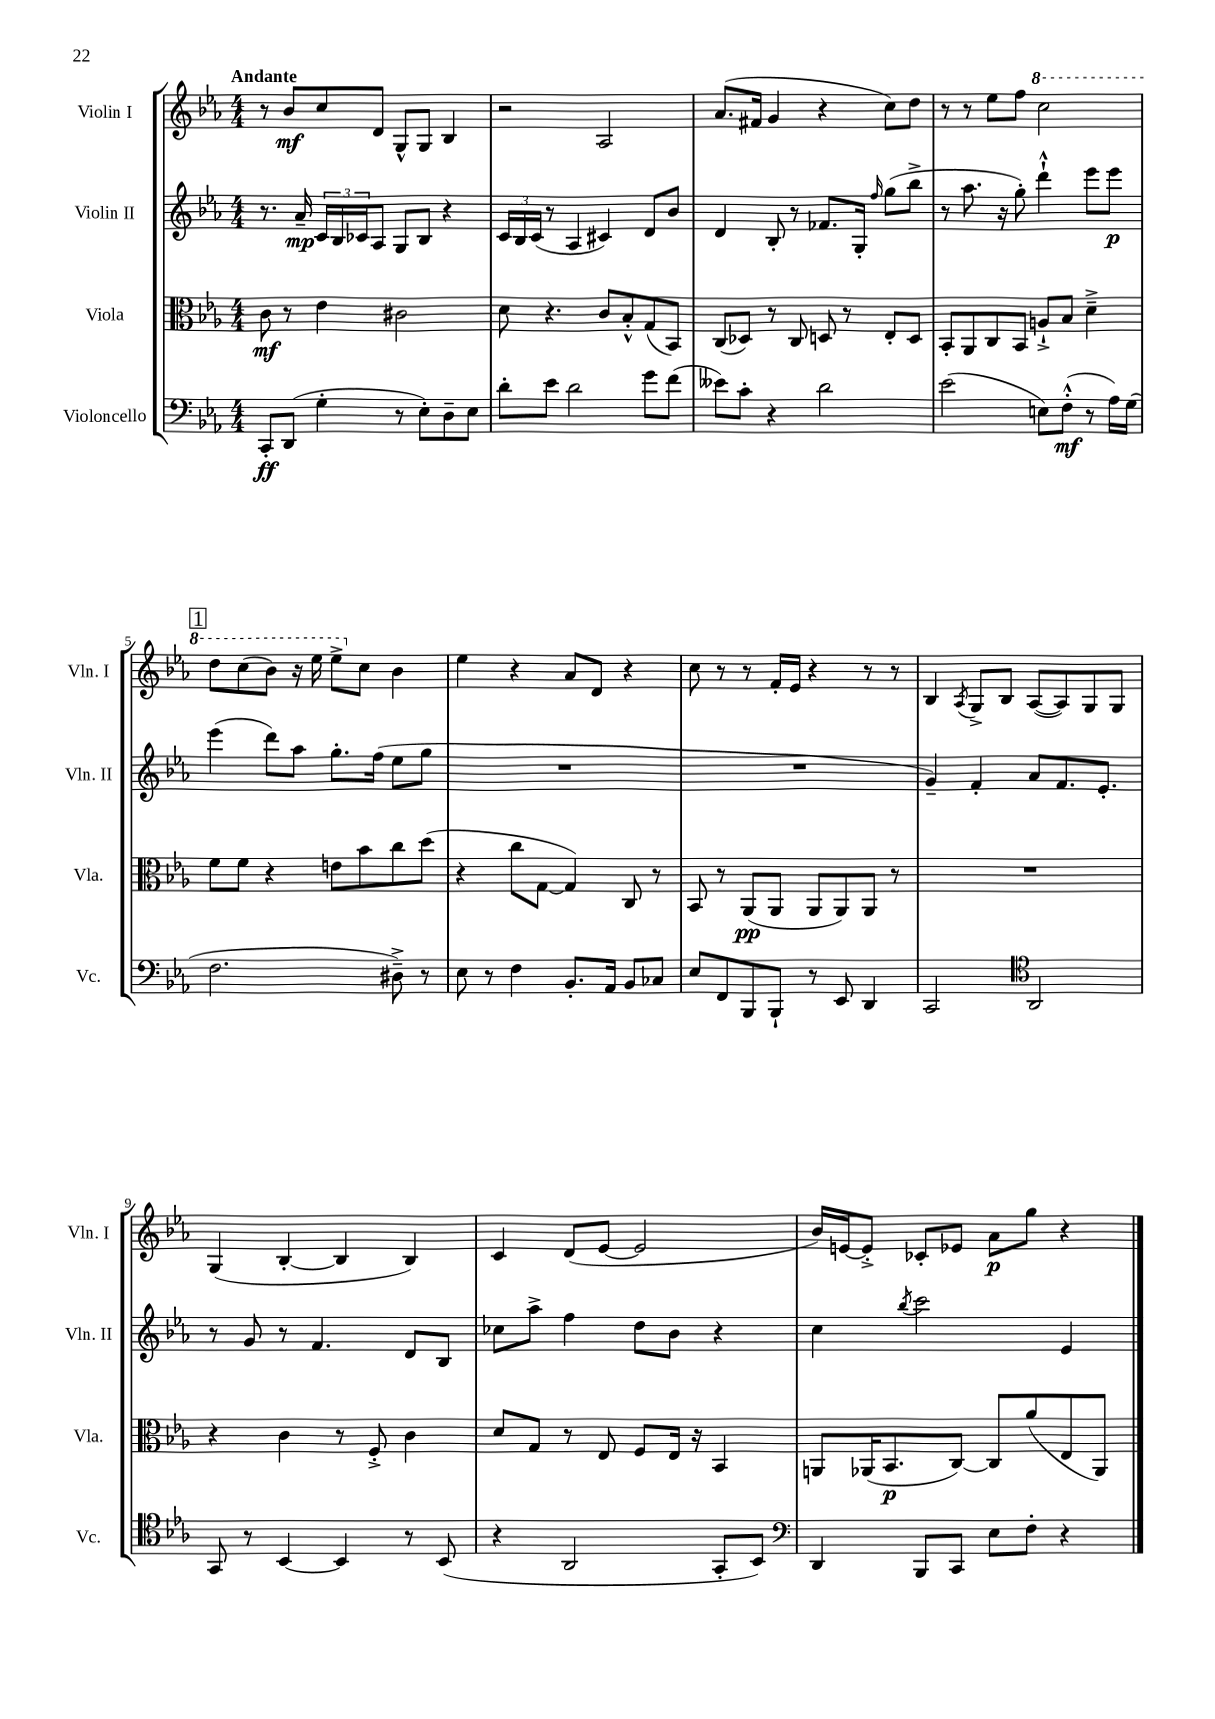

**kern	**kern	**kern	**kern
*staff4	*staff3	*staff2	*staff1
*clefF4	*clefC3	*clefG2	*clefG2
*k[b-e-a-]	*k[b-e-a-]	*k[b-e-a-]	*k[b-e-a-]
*M4/4	*M4/4	*M4/4	*M4/4
8CC'	8c	8.r	8r
(8DD	8r	.	8b-
.	.	16a-~	.
4G'	4e-	24c	8cc
.	.	24B-	.
.	.	24c-	.
.	.	8A-	8d
8r	2c#	8G	8G^^
8E-')	.	8B-	8G
8D~	.	4r	4B-
8E-	.	.	.
=	=	=	=
8d'	8d	24c	2r
.	.	24B-	.
.	.	(24c	.
8e-	4.r	8r	.
2d	.	4A-	.
.	8c	4c#)	2A-
.	8B-'^^	.	.
8g	(8G	8d	.
(8f	8BB-)	8b-	.
=	=	=	=
8e--)	(8C	4d	(8.a-
8c'	8D-)	.	.
.	.	.	16f#
4r	8r	8B-'	4g
.	8C	8r	.
2d	8D	8.f-	4r
.	8r	.	.
.	.	16G'	.
.	.	16qqff	.
.	8E-'	(8gg	8cc)
.	8D	8bb-^	8dd
=	=	=	=
(2e-	8BB-'	8r	8r
.	8AA-	8.aa-	8r
.	8C	.	8ee-
.	.	16r	.
.	8BB-	8gg')	8ff
8E)	8A`^	4ddd`^^	2ccc
(8F'^^	8B-	.	.
8r	4d~^	8eee-	.
16A-)	.	8eee-	.
(16G	.	.	.
=	=	=	=
2.F	8f	(4eee-	8ddd
.	8f	.	(8ccc
.	4r	8ddd)	8bb-)
.	.	8aa-	16r
.	.	.	16eee-
.	8e	8.gg'	8eee-^
.	8b-	.	8cc
.	.	(16ff	.
8D#~^)	8cc	8ee-	4b-
8r	(8dd	8gg	.
=	=	=	=
8E-	4r	1r	4ee-
8r	.	.	.
4F	8cc	.	4r
.	[8G	.	.
8.BB-'	4G])	.	8a-
.	.	.	8d
16AA-	.	.	.
8BB-	8C	.	4r
8C-	8r	.	.
=	=	=	=
8E-	8BB-	1r	8cc
8FF	8r	.	8r
8BBB-	(8AA-	.	8r
8BBB-`	8AA-	.	16f'
.	.	.	16e-
8r	8AA-	.	4r
8EE-	8AA-)	.	.
4DD	8AA-	.	8r
.	8r	.	8r
=	=	=	=
2CC	1r	4g~)	4B-
.	.	.	8qA-
.	.	4f'	8G^
.	.	.	8B-
*clefC4	*	*	*
2AA-	.	8a-	([8A-
.	.	8.f	8A-])
.	.	.	8G
.	.	8.e-'	.
.	.	.	8G
=	=	=	=
8GG	4r	8r	(4G
8r	.	8g	.
[4BB-	4c	8r	[4B-'
.	.	4.f	.
4BB-]	8r	.	4B-]
.	8F'^	.	.
8r	4c	8d	4B-)
(8BB-	.	8B-	.
=	=	=	=
4r	8d	8cc-	4c
.	8G	8aa-^	.
2AA-	8r	4ff	(8d
.	8E-	.	[8e-
.	8F	8dd	2e-]
.	16E-	8b-	.
.	16r	.	.
8GG'	4BB-	4r	.
8BB-)	.	.	.
=	=	=	=
*clefF4	*	*	*
4DD	8AA	4cc	16b-)
.	.	.	[16e
.	(16AA-	.	8e'^]
.	8.BB-	.	.
.	.	8qbb-	.
8BBB-	.	2ccc	8c-'
8CC	[8C)	.	8e-
8E-	8C]	.	8a-
8F'	(8a-	.	8gg
4r	8E-	4e-	4r
.	8AA-)	.	.
==	==	==	==
*-	*-	*-	*-
